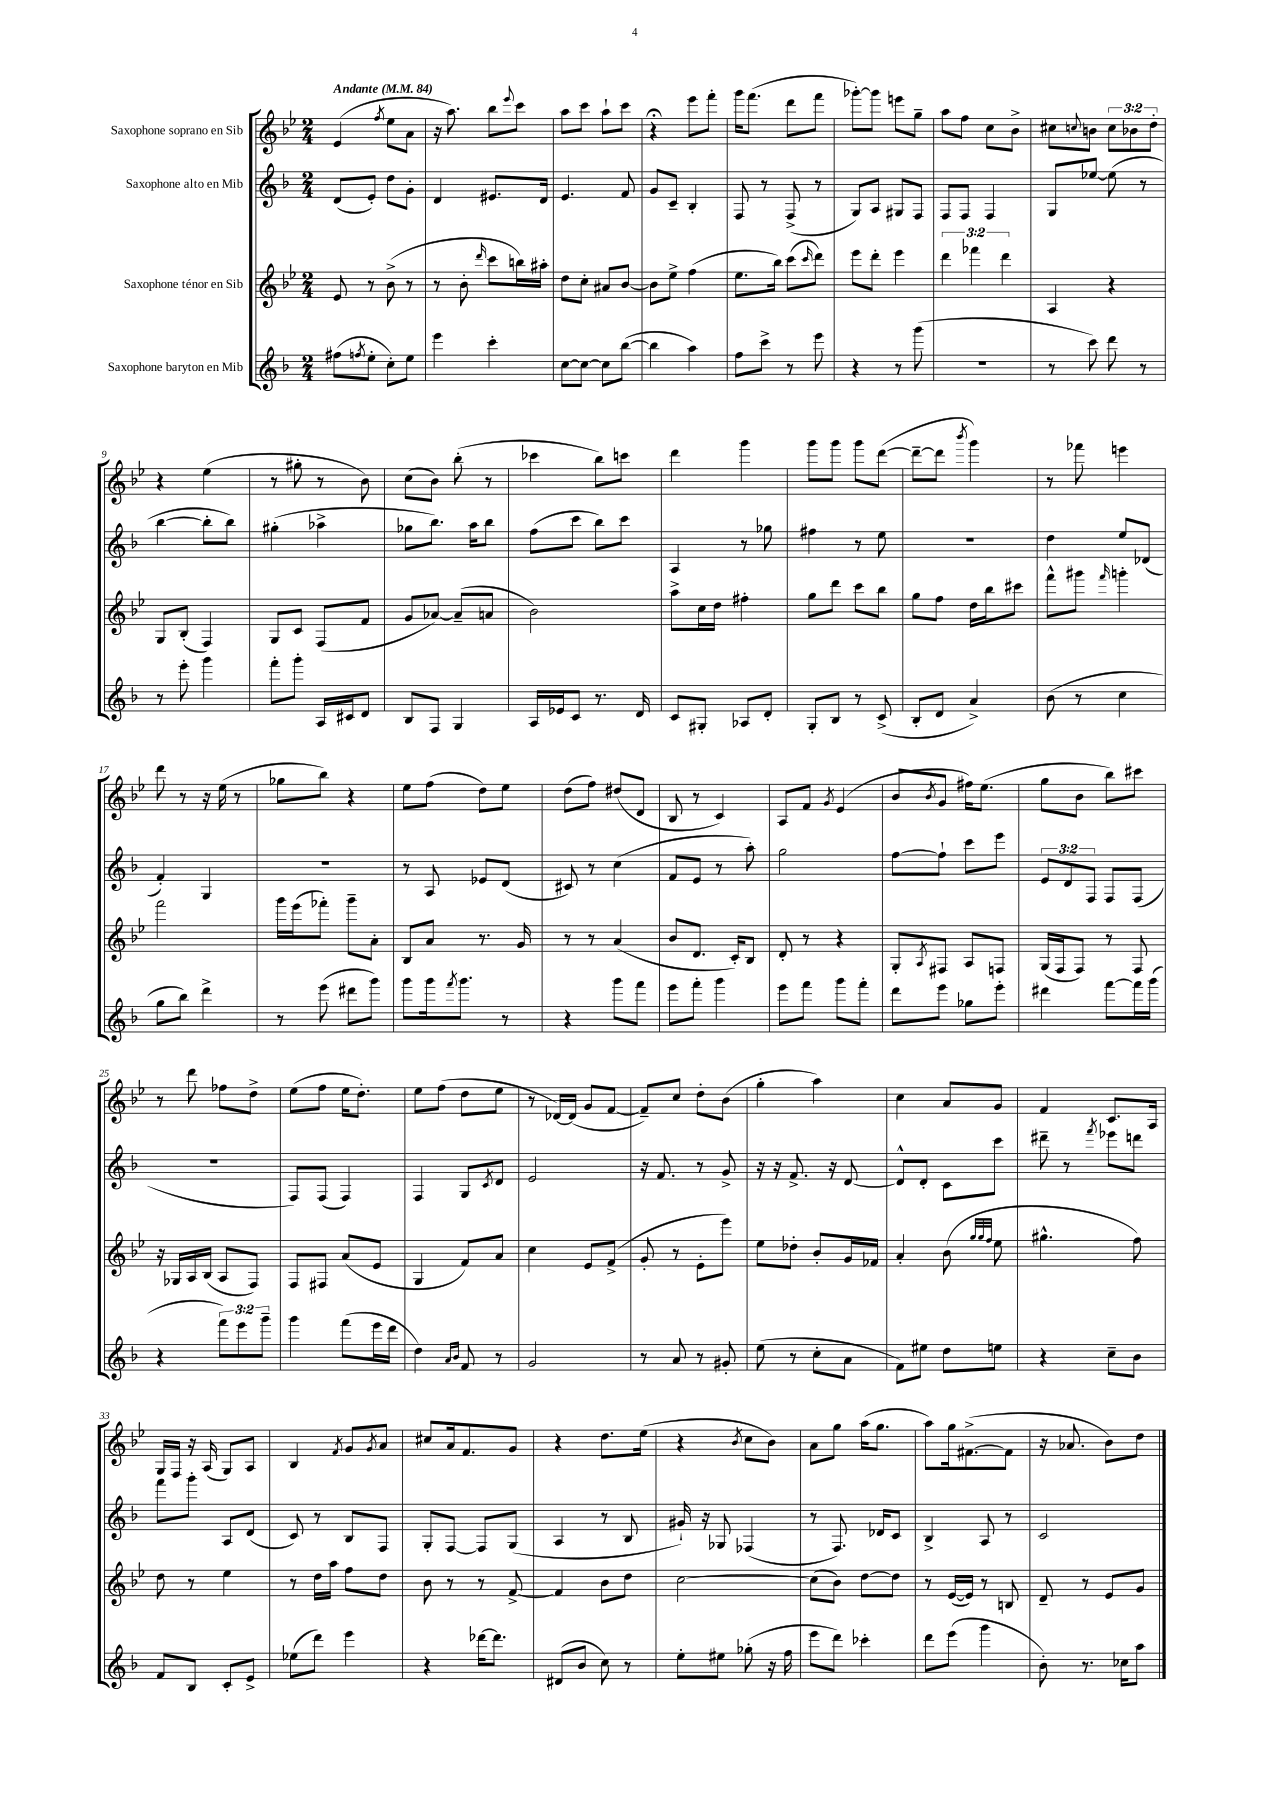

**kern	**kern	**kern	**kern
*staff4	*staff3	*staff2	*staff1
*clefG2	*clefG2	*clefG2	*clefG2
*k[b-]	*k[b-e-]	*k[b-]	*k[b-e-]
*M2/4	*M2/4	*M2/4	*M2/4
*MM84	*MM84	*MM84	*MM84
(8ff#	8e-	(8d	(4e-
8qff	.	.	.
8ee'	8r	8e')	.
.	.	.	8qff
8cc')	(8b-^	8dd	8ee-
8ee	8r	8g'	8a
=	=	=	=
4eee	8r	4d	16r
.	.	.	8.aa)
.	8b-'	.	.
.	16qqddd	.	.
4ccc'	8ccc	8.e#	8bb-
.	.	.	8qqeee-
.	16bb)	.	8ccc
.	16aa#'	16d	.
=	=	=	=
[8cc	8dd	4.e	8aa
8cc_	8cc'	.	8ccc
8cc]	8a#	.	8aa`
([8bb-	[8b-	8f	8ccc
=	=	=	=
4bb-]	8b-]	8g	4r;
.	8ee-^	8c~	.
4aa)	(4ff	4B-'	8eee-
.	.	.	8fff'
=	=	=	=
8ff	8.ee-	8F	16ggg
.	.	.	(8.fff
8ccc^	.	8r	.
.	16bb-)	.	.
8r	(8ccc	(8F^	8ddd
.	16qqccc	.	.
8eee	8ddd)	8r	8fff
=	=	=	=
4r	8eee-	8G)	[8ggg-')
.	8ddd'	8A	8ggg-]
8r	4eee-	8G#	8eee
(8ggg	.	8F	8gg~
=	=	=	=
2r	6ddd	8F	8aa
.	.	8F	8ff
.	6fff-	.	.
.	.	4F	8cc
.	6ddd	.	.
.	.	.	8b-^
=	=	=	=
8r	4A	8G	8cc#
.	.	.	8qqcc
8ccc)	.	[8ee-	8b
8ddd	4r	(8ee-]	12cc
.	.	.	12b-
8r	.	8r	.
.	.	.	12dd'
=	=	=	=
8r	8G	[4bb-	4r
8eee'	(8B-'	.	.
4ggg	4F)	8bb-']	(4ee-
.	.	8bb-)	.
=	=	=	=
8fff'	8G	(4gg#'	8r
8ggg'	8c	.	8gg#'
16A	(8F	4aa-^	8r
16c#	.	.	.
8d	8f	.	8b-)
=	=	=	=
8B-	8g	8gg-	(8cc
8F	[8a-)	8.bb-)	8b-)
4G	(8a-~]	.	(8bb-'
.	.	16aa	.
.	8a	8bb-	8r
=	=	=	=
16A	2b-)	(8ff	4ccc-
16e-	.	.	.
8c	.	8ccc	.
8.r	.	8bb-)	8bb-)
.	.	8ccc	8ccc
16d	.	.	.
=	=	=	=
8c	8aa^	4A	4ddd
8G#'	16cc	.	.
.	16dd	.	.
8A-	4ff#'	8r	4ggg
8d'	.	8gg-	.
=	=	=	=
8G'	8gg	4ff#	8ggg
8B-	8ddd	.	8ggg
8r	8ccc	8r	8ggg
(8c^	8bb-	8ee	([8ddd
=	=	=	=
8B-'	8gg	2r	8ddd~_
8d	8ff	.	8ddd]
.	.	.	8qbbb-
4a^)	16dd	.	4ggg)
.	16bb-	.	.
.	8ccc#	.	.
=	=	=	=
(8b-	8fff^^	4dd	8r
8r	8ggg#	.	8fff-
.	16qqfff	.	.
4cc	4ggg'	8ee	4eee
.	.	(8d-	.
=	=	=	=
8gg	2fff	4f')	8ddd
8bb-)	.	.	8r
4ddd^	.	4G	16r
.	.	.	(16ee-
.	.	.	8r
=	=	=	=
8r	16ggg	2r	8gg-
.	(16eee-	.	.
(8eee	8fff-')	.	8bb-)
8ddd#	8ggg~	.	4r
8ggg)	8a'	.	.
=	=	=	=
8ggg	8B-	8r	8ee-
16ggg	8a	8A	(8ff
8qfff	.	.	.
8.ggg	.	.	.
.	8.r	8e-	8dd)
8r	.	(8d	8ee-
.	16g	.	.
=	=	=	=
4r	8r	8c#)	(8dd
.	8r	8r	8ff)
8ggg	(4a	(4cc	(8dd#
8fff	.	.	8d
=	=	=	=
8eee	8b-	8f	8B-
8fff'	8.d	8e	8r
4ggg	.	8r	4c)
.	16c')	.	.
.	8B-	8aa')	.
=	=	=	=
8eee	8d'	2gg	8A
8fff	8r	.	8f
.	.	.	8qg
8ggg	4r	.	(4e-
8fff'	.	.	.
=	=	=	=
8ddd	8G'	[8ff	8b-
.	8qA	.	8qb-
8eee	8F#	8ff`]	8g
8gg-	8A	8ccc	16ff#)
.	.	.	(8.ee-
8eee'	8F	8eee	.
=	=	=	=
4ddd#	(16G	12e	8gg
.	16F	.	.
.	.	12d	.
.	8F)	.	8b-
.	.	12F	.
[8fff	8r	8F	8bb-)
16fff]	8F	(8F	8ccc#
(16ggg	.	.	.
=	=	=	=
4r	16r	2r	8r
.	16G-	.	.
.	16A	.	8ddd
.	(16B-	.	.
12fff)	8A	.	8ff-
12eee	.	.	.
.	8F)	.	8dd^
12ggg~	.	.	.
=	=	=	=
4ggg	8F	8F)	(8ee-
.	8F#	(8F	8ff
(8fff	(8a	4F)	16ee-
.	.	.	8.dd')
16eee	8e-	.	.
16ddd	.	.	.
=	=	=	=
4dd)	4G	4F	8ee-
.	.	.	(8ff
16qqa	.	.	.
16qqb-	.	.	.
8f	8f)	8G	8dd
.	.	8qc	.
8r	8a	8d	8ee-
=	=	=	=
2g	4cc	2e	8r
.	.	.	[16d-)
.	.	.	(16d-]
.	8e-	.	8g
.	(8f^	.	[8f
=	=	=	=
8r	8g'	16r	8f~])
.	.	8.f	.
8a	8r	.	8cc
8r	8e-'	8r	8dd'
8g#'	8eee-)	8g^	(8b-
=	=	=	=
(8ee	8ee-	16r	4gg'
.	.	16r	.
8r	8dd-'	8.f^	.
8cc'	8b-'	.	4aa)
.	.	16r	.
8a	16g	[8d	.
.	16f-	.	.
=	=	=	=
8f)	4a'	8d^^]	4cc
8ee#	.	8d'	.
8dd	(8b-	8c	8a
.	32qqgg	.	.
.	32qqgg	.	.
.	32qqff	.	.
8ee	8ee-	8ccc	8g
=	=	=	=
4r	4.gg#^^	8ddd#~	4f
.	.	8r	.
.	.	8qfff	.
8cc~	.	8eee-	8.c
8b-	8ff)	8ddd	.
.	.	.	16A
=	=	=	=
8f	8dd	8fff	16G
.	.	.	16F
8B-	8r	8ggg'	16r
.	.	.	(16A
8c'	4ee-	8A	8G)
8e^	.	(8d	8A
=	=	=	=
(8ee-	8r	8c)	4B-
8ddd)	16dd	8r	.
.	16aa	.	.
.	.	.	8qf
4eee	8ff	8B-	8g
.	.	.	8qg
.	8dd	8F	8a
=	=	=	=
4r	8b-	8G'	8cc#
.	8r	[8F	16a
.	.	.	8.f
[16ddd-	8r	8F]	.
8.ddd-]	.	.	.
.	[8f^	(8G	8g
=	=	=	=
(8d#	4f]	4A	4r
8b-	.	.	.
8cc)	8b-	8r	8.dd
8r	8dd	8B-	.
.	.	.	(16ee-
=	=	=	=
8ee'	[2cc	16g#`)	4r
.	.	16r	.
8ee#	.	8G-	.
.	.	.	8qb-
(8gg-'	.	(4F-	8cc
16r	.	.	8b-)
16ff	.	.	.
=	=	=	=
8eee	(8cc]	8r	8a
8ddd)	8b-)	8.F)	8gg
4ccc-'	[8dd	.	(16aa
.	.	16d-	8.gg
.	8dd]	8c	.
=	=	=	=
8ddd	8r	4B-^	8aa)
(8eee	([16e-	.	16gg
.	16e-])	.	([8.f#^
4ggg	8r	8A	.
.	8B	8r	8f#]
=	=	=	=
8b-')	8d~	2c	16r
.	.	.	8.a-
8.r	8r	.	.
.	8e-	.	8b-)
16cc-	.	.	.
8aa	8g	.	8dd
==	==	==	==
*-	*-	*-	*-
